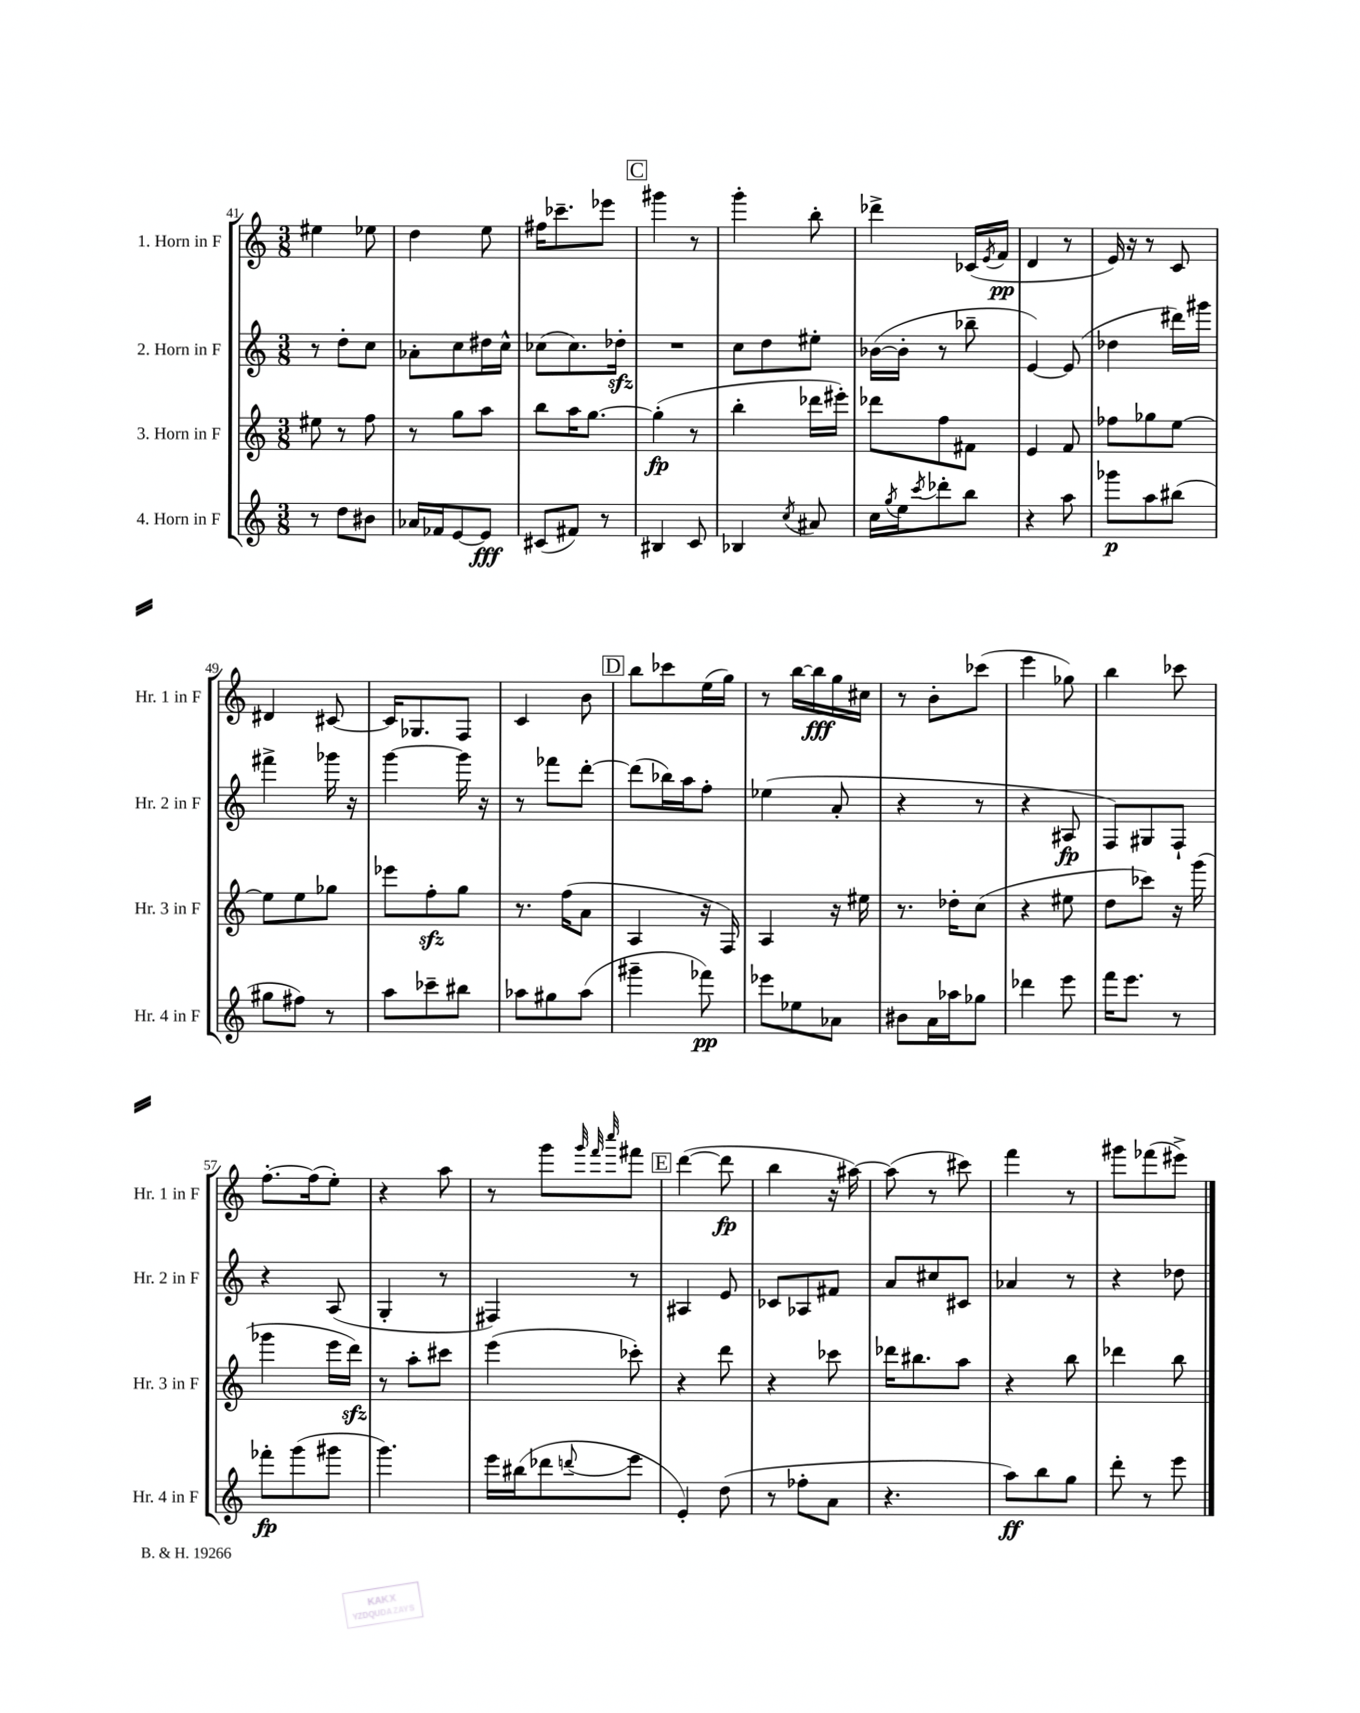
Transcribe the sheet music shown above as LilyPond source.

<<
\new StaffGroup <<
\new Staff = "s0" \with { instrumentName = "1. Horn in F" shortInstrumentName = "Hr. 1 in F" } {
    \clef treble \key c \major \numericTimeSignature \time 3/8
    eis''4 ees''8 |
    d''4 e''8 |
    fis''16 ces'''8.-- ees'''8 |
    \mark \markup { \box "C" } gis'''4 r8 |
    g'''4-. b''8-. |
    des'''4-> ces'16( \acciaccatura { e'8 } f'16\pp |
    d'4 r8 |
    e'16) r16 r8 c'8 |
    dis'4 cis'8~ |
    cis'16 ges8. f8 |
    c'4 b'8 |
    \mark \markup { \box "D" } b''8 ces'''8 e''16( g''16) |
    r8 b''16~ b''16\fff g''16 cis''16 |
    r8 b'8-. ces'''8( |
    e'''4 ges''8) |
    b''4 ces'''8 |
    f''8.~-. f''16( e''8-.) |
    r4 a''8 |
    r8 g'''8 \grace { g'''32 f'''32 c''''32 } fis'''8 |
    \mark \markup { \box "E" } d'''4~( d'''8\fp |
    b''4 r16 ais''16~) |
    ais''8( r8 cis'''8) |
    f'''4 r8 |
    gis'''8 fes'''8( eis'''8->) \bar "|." |
}
\new Staff = "s1" \with { instrumentName = "2. Horn in F" shortInstrumentName = "Hr. 2 in F" } {
    \clef treble \key c \major \numericTimeSignature \time 3/8
    r8 d''8-. c''8 |
    aes'8-. c''8 dis''16 c''16-^ |
    ces''8( ces''8.) des''16-.\sfz |
    \mark \markup { \box "C" } R4. |
    c''8 d''8 eis''8-. |
    bes'16~( bes'16-. r8 bes''8-- |
    e'4~) e'8( |
    des''4 dis'''16) gis'''16 |
    fis'''4-> ges'''16 r16 |
    g'''4~ g'''16 r16 |
    r8 fes'''8 d'''8~-. |
    \mark \markup { \box "D" } d'''8( bes''16) a''16 f''8-. |
    ees''4( a'8-. |
    r4 r8 |
    r4 ais8\fp |
    f8) gis8 f8-! |
    r4 a8( |
    g4-. r8 |
    fis4) r8 |
    \mark \markup { \box "E" } ais4 e'8 |
    ces'8 aes8 fis'8 |
    a'8 cis''8 cis'8 |
    aes'4 r8 |
    r4 des''8 \bar "|." |
}
\new Staff = "s2" \with { instrumentName = "3. Horn in F" shortInstrumentName = "Hr. 3 in F" } {
    \clef treble \key c \major \numericTimeSignature \time 3/8
    eis''8 r8 f''8 |
    r8 g''8 a''8 |
    b''8 a''16 g''8.~ |
    \mark \markup { \box "C" } g''4-.\fp( r8 |
    b''4-. des'''16 eis'''16-.) |
    des'''8 f''8 fis'8 |
    e'4 f'8 |
    fes''8 ges''8 e''8~ |
    e''8 e''8 ges''8 |
    ees'''8 f''8-.\sfz g''8 |
    r8. f''16( a'8 |
    \mark \markup { \box "D" } a4 r16 f16) |
    a4 r16 eis''16 |
    r8. des''16-. c''8( |
    r4 eis''8 |
    d''8 ces'''8) r16 g'''16( |
    ges'''4 e'''16 d'''16\sfz) |
    r8 a''8-. cis'''8 |
    e'''4( ces'''8-.) |
    \mark \markup { \box "E" } r4 d'''8 |
    r4 ces'''8 |
    des'''16 bis''8. a''8 |
    r4 b''8 |
    des'''4 b''8 \bar "|." |
}
\new Staff = "s3" \with { instrumentName = "4. Horn in F" shortInstrumentName = "Hr. 4 in F" } {
    \clef treble \key c \major \numericTimeSignature \time 3/8
    r8 d''8 bis'8 |
    aes'16 fes'16 e'8~ e'8\fff |
    cis'8( fis'8) r8 |
    \mark \markup { \box "C" } bis4 c'8 |
    bes4 \acciaccatura { c''8 } ais'8 |
    c''16 \acciaccatura { g''8 } e''16 \acciaccatura { c'''8 } des'''8-. b''8 |
    r4 a''8 |
    ges'''8\p a''8 bis''8( |
    gis''8 fis''8) r8 |
    a''8 ces'''8-- bis''8 |
    aes''8 gis''8 aes''8( |
    \mark \markup { \box "D" } gis'''4-- fes'''8\pp) |
    ees'''8 ees''8 aes'8 |
    bis'8 a'16 aes''16 ges''8 |
    des'''4 e'''8 |
    f'''16 e'''8. r8 |
    fes'''8-.\fp g'''8( gis'''8 |
    g'''4.) |
    e'''16 bis''16( des'''8 \appoggiatura { d'''8 } e'''8 |
    \mark \markup { \box "E" } e'4-.) d''8( |
    r8 fes''8-. a'8 |
    r4. |
    a''8\ff) b''8 g''8 |
    d'''8-. r8 e'''8 \bar "|." |
}
>>
>>
\layout { \context { \Score currentBarNumber = #41 } }
